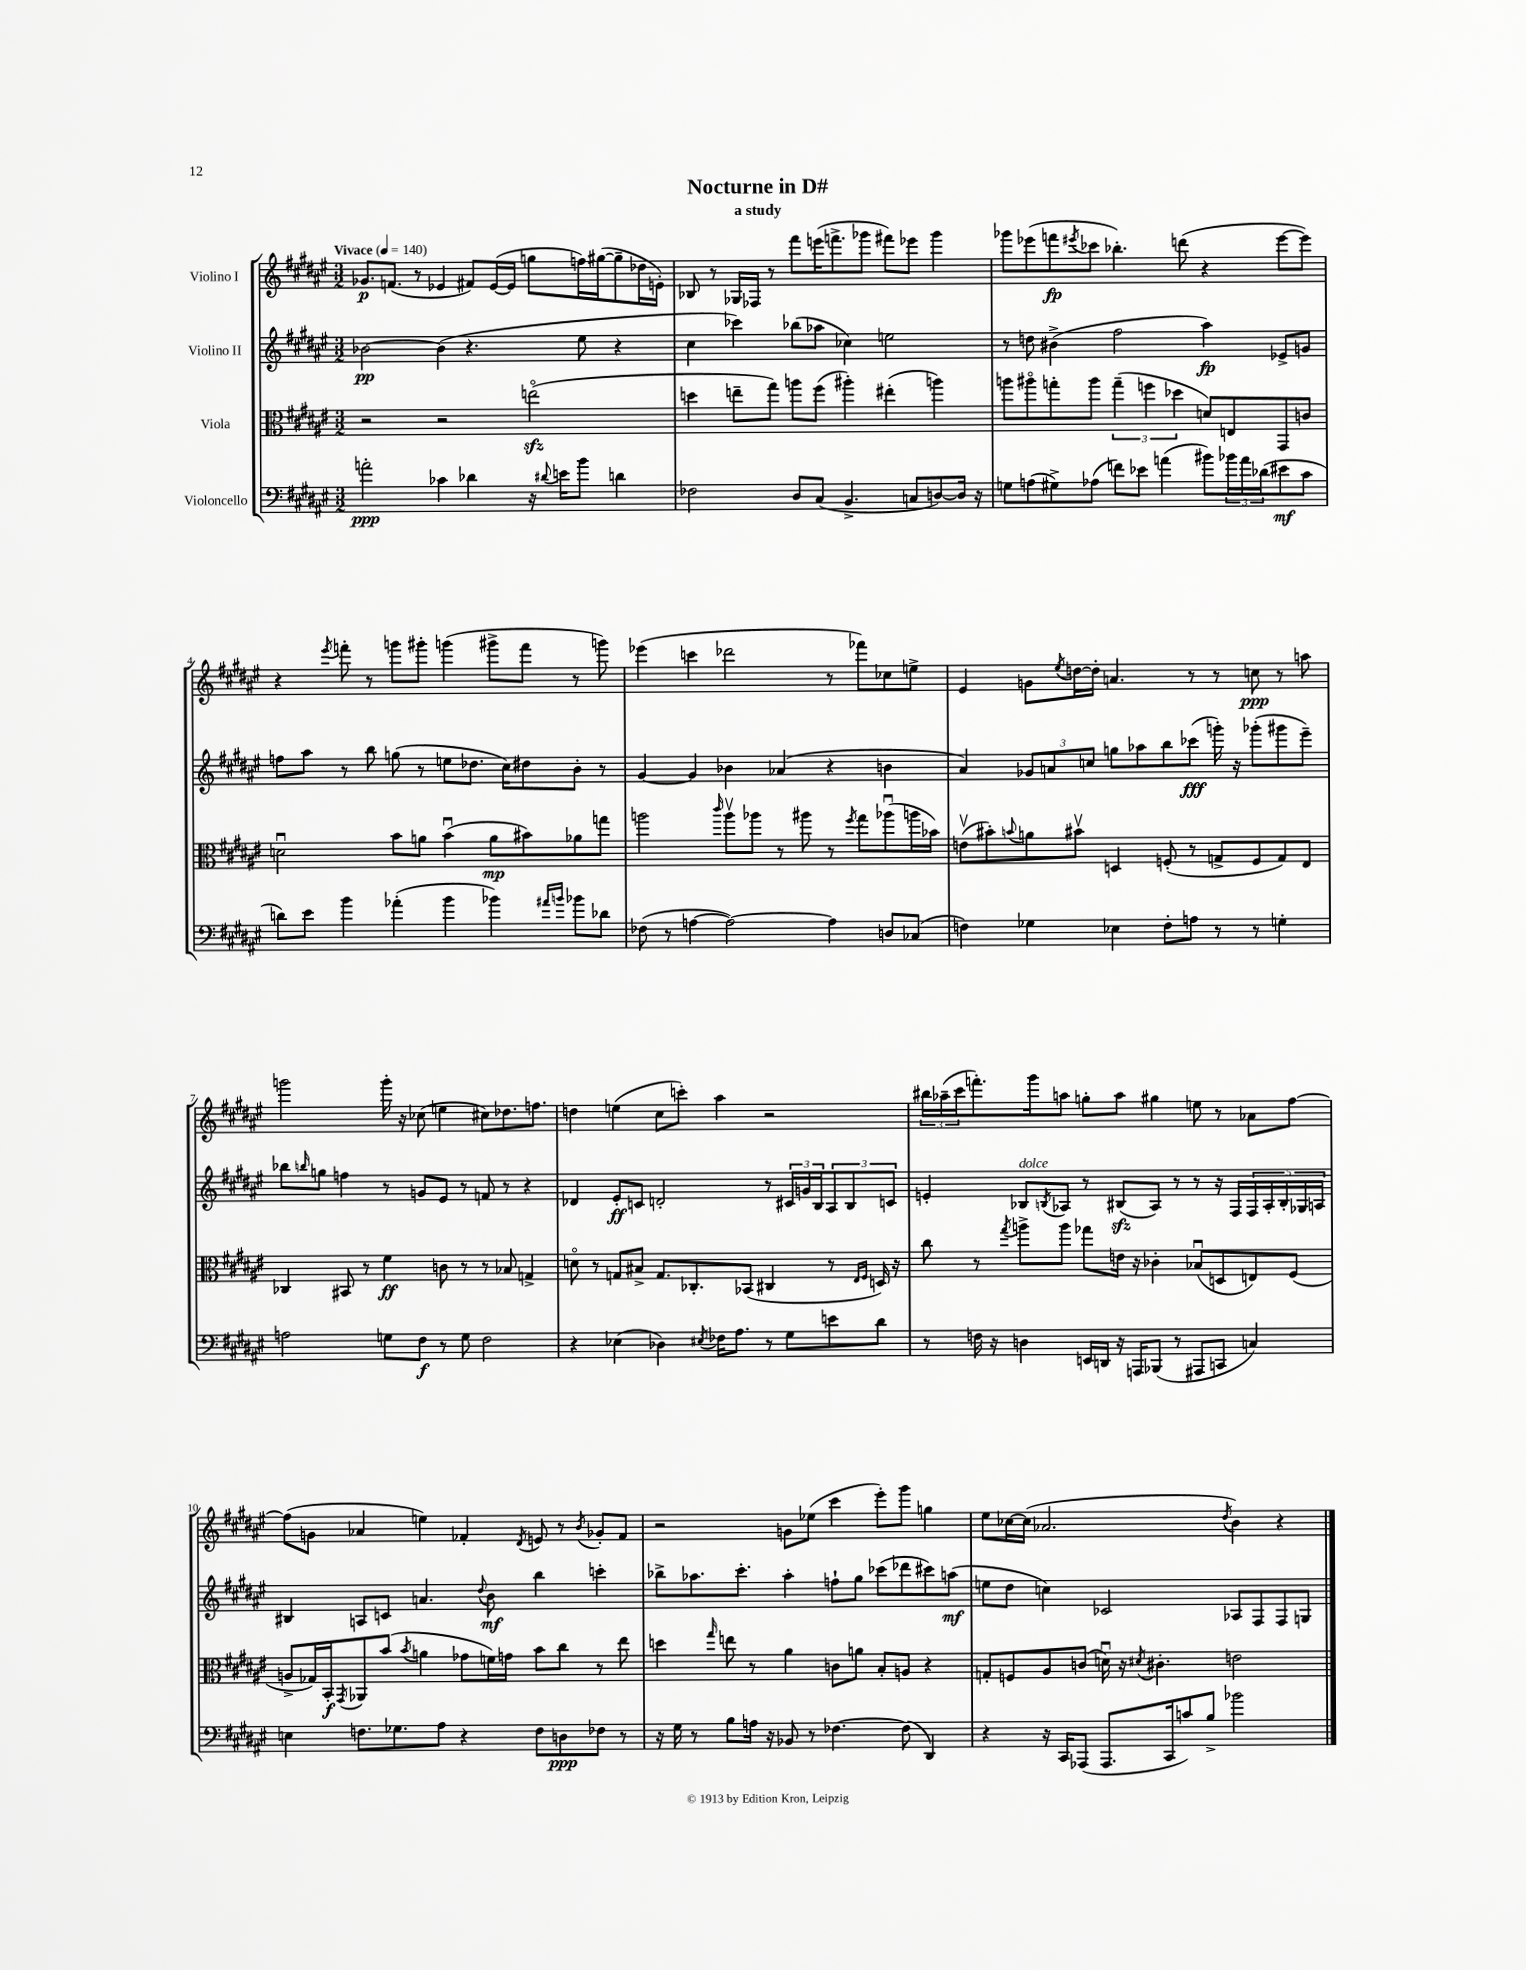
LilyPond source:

\header { title = "Nocturne in D#" subtitle = "a study" }
<<
\new StaffGroup <<
\new Staff = "s0" \with { instrumentName = "Violino I" } {
    \clef treble \key fis \major \numericTimeSignature \time 3/2 \tempo "Vivace" 4 = 140
    ges'8.\p f'8.( r8 ees'4 fis'8) ees'16~( ees'16 g''8 f''16) gis''16~( gis''8-- des''16 e'16-.) |
    bes8 r8 ges16 fes16 r8 fis'''8 e'''16( f'''8.-> ges'''8 fis'''8) ees'''8 ges'''4 |
    ges'''8 ees'''8( f'''8\fp \acciaccatura { eis'''8 } ces'''8 bes''4.-.) d'''8( r4 eis'''8~ eis'''8) |
    r4 \acciaccatura { eis'''8 } f'''8-. r8 g'''8 gis'''8-. g'''4( gis'''8-> f'''8 r8 g'''8) |
    ees'''4( c'''4 des'''2 r8 fes'''8) ces''8 e''8-> |
    eis'4 g'8 \acciaccatura { eis''8 } d''16~ d''16-. a'4. r8 r8 c''8\ppp r8 a''8 |
    g'''2 g'''16-. r16 ces''8( e''4 cis''8) des''8. f''8. |
    d''4 e''4( cis''8 c'''8-.) ais''4 r2 |
    \tuplet 3/2 { bis''16 aes''16--( cis'''16 } f'''8.-.) gis'''16 a''8 g''8-. a''8 gis''4 e''8 r8 aes'8 fis''8~ |
    fis''8( g'8 aes'4 e''4) fes'4-. \acciaccatura { dis'8 } e'8 r8 \acciaccatura { b'8 } ges'8-. fes'8 |
    r2 g'8 ees''8( cis'''4 eis'''8-.) gis'''8 g''4 |
    eis''8 ces''16~ ces''16( aes'2. \acciaccatura { dis''8 } b'4) r4 \bar "|." |
}
\new Staff = "s1" \with { instrumentName = "Violino II" } {
    \clef treble \key fis \major \numericTimeSignature \time 3/2
    bes'2~\pp bes'4( r4. eis''8 r4 |
    cis''4 ces'''4) bes''8( aes''8 ces''4) e''2 |
    r8 d''8 bis'4->( fis''2 ais''4\fp) ees'8-> g'8 |
    f''8 ais''8 r8 b''8 g''8( r8 e''8 des''8. cis''16) dis''8 b'8-. r8 |
    gis'4~ gis'4 bes'4 aes'4( r4 b'4 |
    ais'4) \tuplet 3/2 { ges'8 a'8 c''8 } g''8 aes''8 b''8 ces'''8\fff( g'''16-.) r16 ges'''8-.( gis'''8 eis'''8--) |
    bes''8 \grace { b''16 } g''8 f''4 r8 g'8 eis'8 r8 f'8 r8 r4 |
    des'4 eis'8-.\ff c'8 d'2-. r8 \tuplet 3/2 { cis'16 g'16 b16 } \tuplet 3/2 { ais8 b8 c'8 } |
    e'4-. bes8^\markup { \italic "dolce" } \acciaccatura { b8 } aes8 r8 bis8\sfz( aes8) r8 r8 r16 fis16 \tuplet 5/4 { fis16 aes16-. bis16-. ges16 a16 } |
    bis4 a8 c'8 a'4. \appoggiatura { dis''8 } b'8\mf b''4 c'''4-. |
    bes''8-> aes''8. cis'''8.-. aes''4-. f''8-! gis''8 ces'''8( des'''8 cis'''8) a''8\mf( |
    e''8 dis''8 c''4) ces'2 aes8 fis8 fis8 g8 \bar "|." |
}
\new Staff = "s2" \with { instrumentName = "Viola" } {
    \clef alto \key fis \major \numericTimeSignature \time 3/2
    r2 r2 e''2\flageolet\sfz( |
    d''4 e''8-- gis''8) a''8 fis''8( ais''4-.) eis''4-.( a''4) |
    a''8 ais''8\flageolet g''8-. ais''8 \tuplet 3/2 { g''4--( f''4 des''4 } d'8) e8 gis,8 c'8 |
    d'2\downbow b'8 a'8 b'4\downbow( a'8\mp bis'8) aes'8 g''8 |
    a''2 \grace { cis'''16 } a''8\upbow aes''8 r8 ais''8 r8 \acciaccatura { fis''8 } gis''8 aes''8\downbow( a''16 bes'16) |
    e'8\upbow( bis'8-.) \appoggiatura { b'8 } a'8 bis'8\upbow d4 f8-.( r8 g8-> f8 g8) eis8 |
    ces4 bis,8 r8 fis'4\ff c'8 r8 r8 bes8 g4-> |
    d'8\flageolet r8 g8 bis8-> g8. ces8.-. bes,8( cis4 r8 \grace { eis16 fis16 } d16) r16 |
    cis''8 r8 \acciaccatura { gis''8 } a''8-> a''8 ges''8 e'16 r16 ces'4-. bes8\downbow( d8 e8) fis8( |
    a8-> ges16) b,16-.\f \acciaccatura { gis,8 } aes,8 b'8( \acciaccatura { b'8 } a'4 ges'8 f'16) g'16 b'8 cis''8 r8 eis''8 |
    d''4 \grace { gis''16 } e''8 r8 ais'4 c'8 a'8 b8-. a8 r4 |
    g8-. f8 ais8 c'8( d'16\downbow) r16 \acciaccatura { dis'8 } cis'4.-. e'2 \bar "|." |
}
\new Staff = "s3" \with { instrumentName = "Violoncello" } {
    \clef bass \key fis \major \numericTimeSignature \time 3/2
    a'2-.\ppp ces'4 des'4 r16 \appoggiatura { dis'8 } e'16 b'8 d'4 |
    fes2 dis8 cis8( b,4.-> c8 d8~) d16 r16 |
    g8 a8( gis8->) aes8( f'8) ees'8 a'4( bis'8) \tuplet 3/2 { bes'16 a'16 des'16( } eis'8\mf cis'8 |
    d'8) eis'8 b'4 aes'4-.( b'4 bes'4) \grace { ais'16 b'16 } bes'8 des'8 |
    fes8( r8 a4~ a2~) a4 d8 ces8( |
    f4) ges4 ees4 f8-. a8 r8 r8 g4-. |
    a2 g8 fis8\f r8 g8 fis2 |
    r4 ees4( des4) \acciaccatura { eis8 } fes16 ais8. r8 gis8 e'8 dis'8 |
    r8 f16 r16 d4 e,16 d,16 r16 a,,16 bes,,8( r8 ais,,8 c,8 c4) |
    e4 f8. ges8. ais8 r4 f8 d8\ppp fes8 r8 |
    r16 gis16 r8 b8 a16 r16 bes,8 r8 fes4.~ fes8( dis,4) |
    r4 r16 cis,16 aes,,8( aes,,8. cis,16 c'8) b8-> bes'2 \bar "|." |
}
>>
>>
